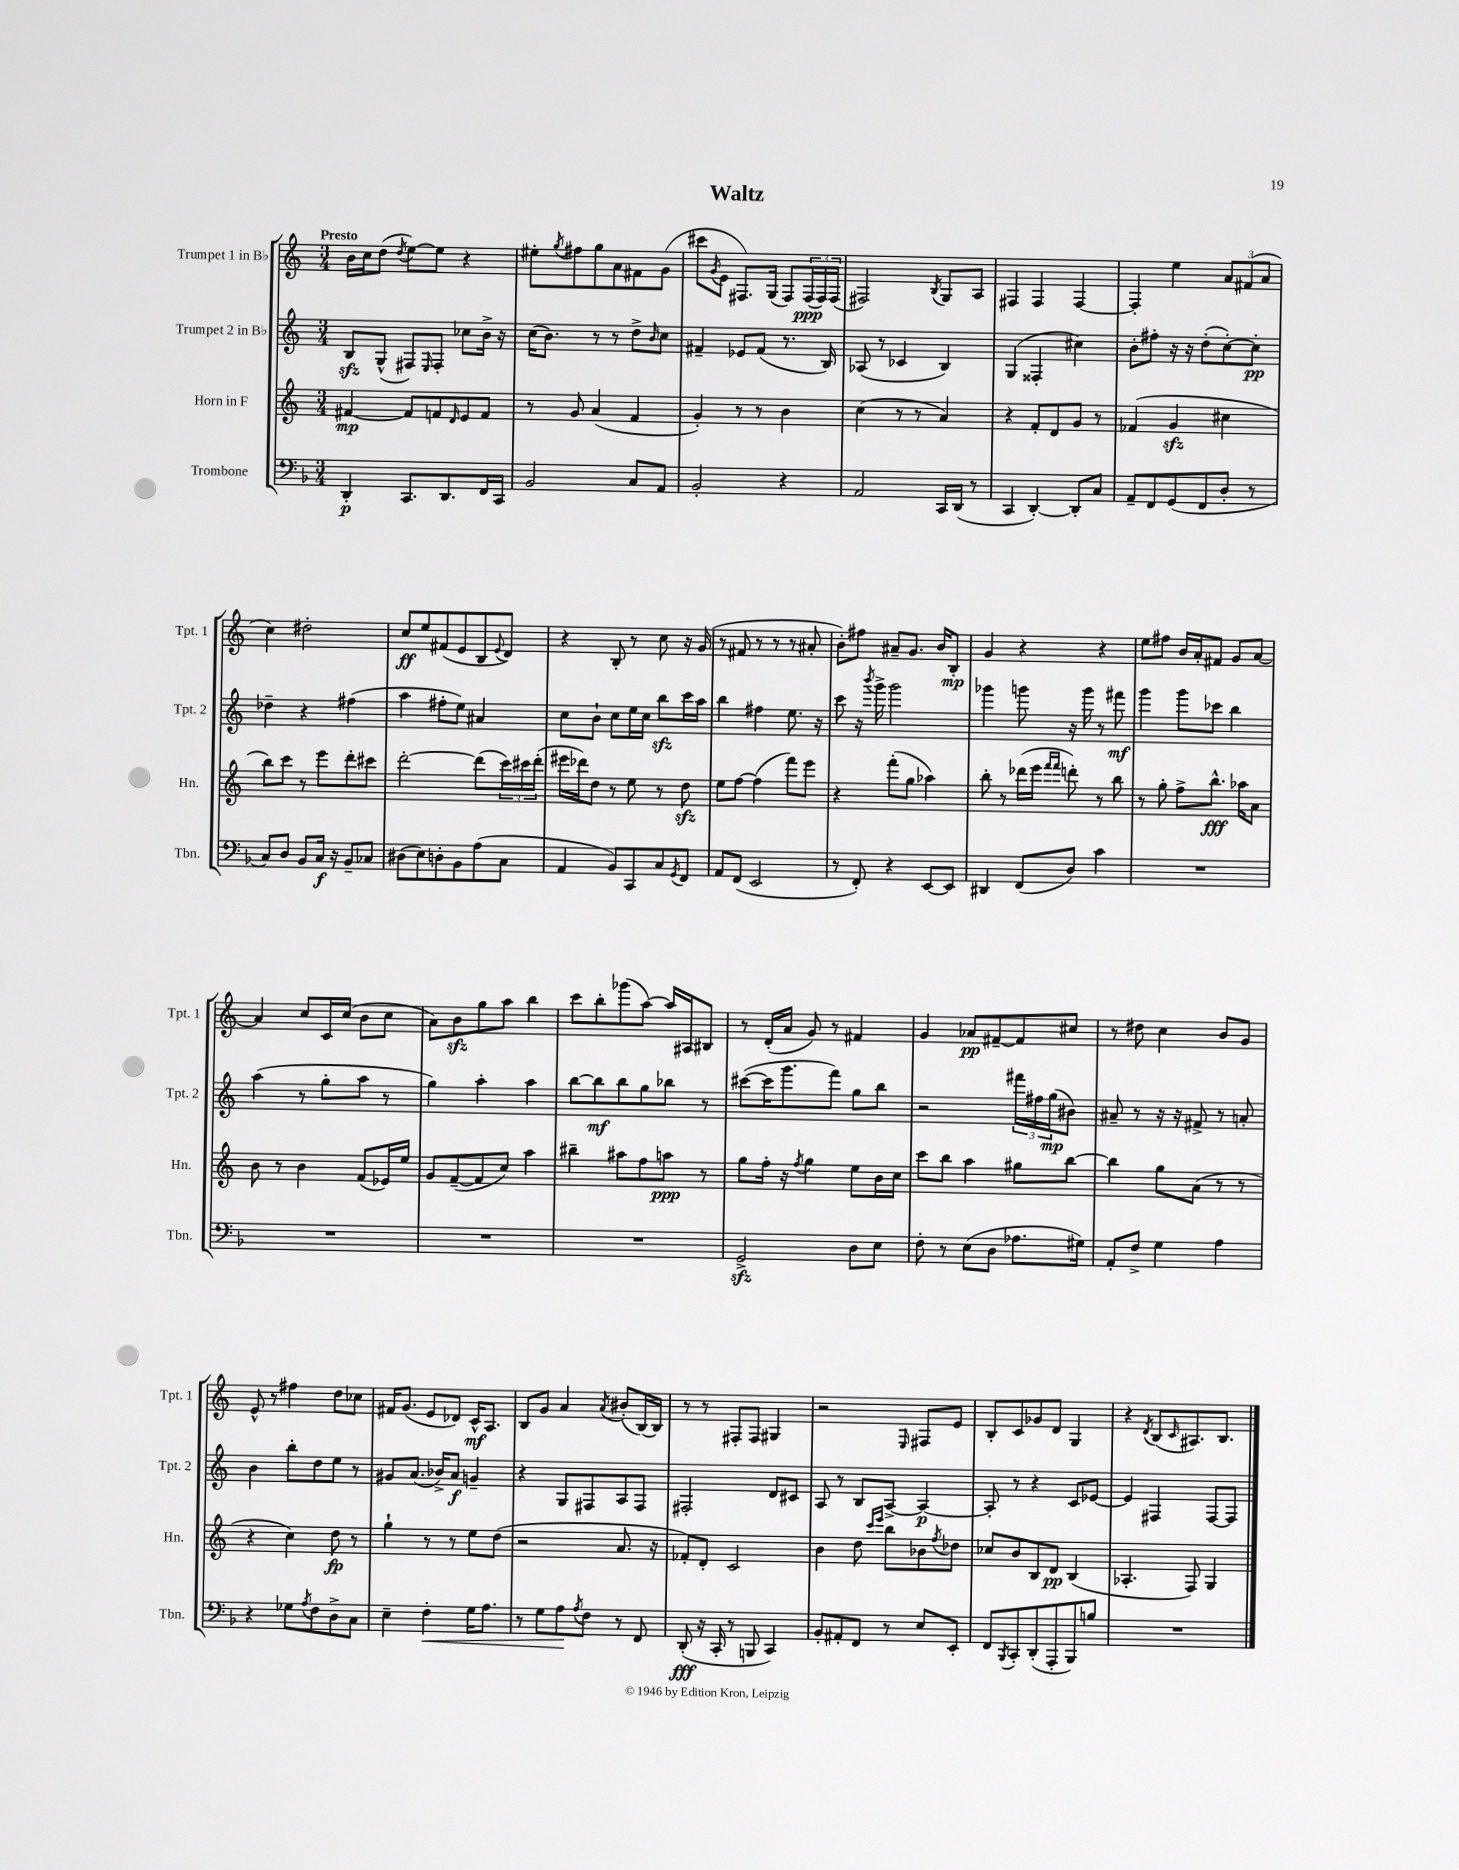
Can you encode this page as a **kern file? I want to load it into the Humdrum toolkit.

**kern	**kern	**kern	**kern
*staff4	*staff3	*staff2	*staff1
*clefF4	*clefG2	*clefG2	*clefG2
*k[b-]	*k[]	*k[]	*k[]
*M3/4	*M3/4	*M3/4	*M3/4
4DD'/	[4f#/	8B/L	16b\LL
.	.	.	16cc\J
.	.	(8G^^/J	(8dd\J
.	.	.	8qdd/
8.CC/L	8f#/]L	8F#/L)	[8ee\L)
.	.	16qqE/	.
.	8f/	8F#'/J	8ee\]J
8.DD/	.	.	.
.	16qqd/	.	.
.	8e/	8cc-\L	4r
16FF/L	8f/J	16b^\Jk	.
16CC/JJ	.	16r	.
=	=	=	=
2BB-/	8r	(16cc\LK	8ee#'\L
.	.	8.b\J)	.
.	.	.	8qgg/
.	8g/	.	8ff#\
.	(4a/	8r	8gg\
.	.	8r	8a\
8C/L	4f/	8dd^\L	8f#\
.	.	16qqb/	.
8AA/J	.	8cc\J	(8g\J
=	=	=	=
2BB-'/	4g'/)	4f#~/	8ccc#\L
.	.	.	8qg/
.	.	.	8e\J
.	8r	8e-/L	8.F#/L)
.	8r	(8f#/J	.
.	.	.	(16G/Jk
4r	4b\	8.r	8F#/L)
.	.	.	(24F#/L
.	.	.	24F#/)
.	.	16B/)	.
.	.	.	(24F#/JJ
=	=	=	=
2AA/	(4cc\	(8A-/	2F#/)
.	.	8r	.
.	8r	4c-/	.
.	8r	.	.
.	.	.	8qB/
16CC/LL	4a/)	4B/)	8G/L
(16DD/JJ	.	.	.
8r	.	.	8A/J
=	=	=	=
4CC/	4r	(4G/	4F#/
[4DD'/)	8f'/L	4F##'/	4F#/
.	8d/	.	.
8DD'/]L	8g/J	4cc#\)	[4F#/
8C/J	8r	.	.
=	=	=	=
8AA~/L	(4f-/	8b'\L	4F#'/]
8FF/	.	8ff#'\J	.
(8GG/	4g/	16r	4ee\
.	.	16r	.
8FF/	.	(8dd'\L	.
8D'/J	4cc#\	[8cc'\)	12a/L
.	.	.	(12f#/
8r	.	8cc'\]J	.
.	.	.	12a/J
=	=	=	=
8C/L)	8bb\L)	4dd-~\	4cc\)
8D/J	8ccc\J	.	.
8BB-/L	8r	4r	2dd#'\
16C/Jk	8eee\L	.	.
16r	.	.	.
8BB-~/L	8ddd'\	(4ff#\	.
8C-/J	8ccc#\J	.	.
=	=	=	=
(8D#\L	[2ddd'\	4aa\	8cc/L
8E\)	.	.	8ee/
8D'\	.	8ff#'\L	(8f#/
8BB-\	.	8ee\J)	8e/
(8A\	(8ddd\]L	4a#/	8B/
.	.	.	8qqe/
8C\J	24ccc\L)	.	8d/J)
.	24ccc#\	.	.
.	(24ddd'\JJ	.	.
=	=	=	=
4AA/	16eee#\LL	8cc\L	4r
.	16ddd-\J)	.	.
.	8dd\J	8b`\J	.
8BB-/L)	8r	8cc\L	8B'/
8CC/	8ee\	16ee\L	8r
.	.	16cc\JJ	.
8C/	8r	8bb\L	8cc\
8qGG/	.	.	.
8FF/J	8dd\	16ccc\L	16r
.	.	16aa\JJ	(16g/
=	=	=	=
8AA/L	8ee\L	4bb\	8r
(8FF/J	[8ff\J	.	8f#/
2EE/	(4ff\]	4ff#\	8r
.	.	.	8r
.	8fff\L)	8.ee\	8r
.	8eee\J	.	8a#'/
.	.	16r	.
=	=	=	=
8r	4r	8ccc\	8b'\L)
8FF'/)	.	16r	8ff#\J
.	.	8qbbb/	.
.	.	16ggg^\	.
4r	(8fff'\L	2ggg\	8a#~/L
.	8gg\J	.	8.g/J
[8EE/L	4aa-\)	.	.
.	.	.	16b/LK
8EE/]J	.	.	8B'/J
=	=	=	=
4DD#/	8bb'\	4ggg-\	4g/
.	8r	.	.
(8FF/L	(16ddd-\LL	8ggg\	4r
.	16eee\JJ	.	.
.	16qqfff/LL	.	.
.	16qqfff/JJ	.	.
8D/J)	8ddd'\)	16r	.
.	.	16ggg\	.
4c\	8r	8r	4r
.	8bb\	8fff#\	.
=	=	=	=
2.r	8r	4ggg\	8ee\L
.	8gg'\	.	8ff#\J
.	8ff^\L	8ggg\L	16b/LL
.	.	.	16a'/J
.	8.bb^^\J	8ccc-\J	8f#/J
.	.	4bb\	8g/L
.	16aa-\LK	.	.
.	8a\J	.	[8a/J
=	=	=	=
2.r	8b\	(4aa\	4a/]
.	8r	.	.
.	4b\	8r	8cc/L
.	.	8gg'\L	16c/L
.	.	.	(16cc/JJ
.	(8f/L	8aa\J	8b\L
.	16e-/L)	8r	8cc\J
.	16ee/JJ	.	.
=	=	=	=
2.r	8g/L	4gg\)	8a\L)
.	([8f~/	.	8b\
.	8f/]	4aa'\	8gg\
.	8cc/J)	.	8aa\J
.	4aa\	4aa\	4bb\
=	=	=	=
2.r	4bb#~\	[8bb\L	8ccc\L
.	.	8bb\]	8bb'\
.	8aa#\L	8bb\	(8ggg-\
.	8ff\	8gg\	[8aa\J)
.	8aa\J	8bb-\J	16aa/]LL
.	.	.	16A#/J
.	8r	8r	8B#/J
=	=	=	=
2GG^/	8gg\L	([8ccc#\L	8r
.	16ff'\Jk	16ccc#\]K	(16d'/LL
.	16r	8.ggg\	16a/JJ
.	8qff/	.	.
.	4gg\	.	8g/)
.	.	8fff\J)	8r
8D\L	8ee\L	8gg\L	4f#/
8E\J	16b\L	8bb\J	.
.	16cc\JJ	.	.
=	=	=	=
8F'\	8ccc\L	2r	4g/
8r	8bb\J	.	.
(8E\L	4aa\	.	8a-/L
8D\J	.	.	[8f#~/
8.A-\L	8gg#\L	24fff#\LL	8f#/]
.	.	24ff#\	.
.	.	(24gg\J	.
.	[8bb\J	8b#\J)	8cc#/J
16G#\Jk)	.	.	.
=	=	=	=
8AA'/L	4bb\]	8a#~/	8r
8F^/J	.	8r	8dd#\
4G\	8gg\L	16r	4cc\
.	.	16r	.
.	(8a\J	8f#^/	.
4A\	8r	8r	8b/L
.	8r	8a'/	8g/J
=	=	=	=
4r	4r	4b\	8e^^/
.	.	.	8r
8G-\L	4cc\)	8bb'\L	4ff#\
8qA/	.	.	.
8F\	.	8dd\	.
8D^\	8dd\	8ee\J	8dd\L
8C\J	8r	8r	8cc-\J
=	=	=	=
4E~\	4gg`\	8g#/L	16f#/LK
.	.	.	(8.g/J
.	.	(8.a/J	.
4F'\	8r	.	8e/L
.	.	16b-^/LK)	.
.	8r	8a/J	8d-/J)
16G\LK	8ee\L	4g~/	16c^^/LK
8.A\J	.	.	8.A/J
.	(8dd\J	.	.
=	=	=	=
8r	2r	4r	8B/L
8G\L	.	.	8g/J
8A\	.	8G/L	4a/
8qA/	.	.	.
8F\J	.	8F#/	.
.	.	.	8qa/
8r	8.a/	8A/	(8b#'/L
8FF/	.	8F#/J	[16B/L)
.	16r	.	16B/]JJ
=	=	=	=
(8DD'/	8f-'/L)	2F#'/	8r
16r	8d'/J	.	8r
16CC'/	.	.	.
8r	2c/	.	8F#'/L
8BBB/	.	.	8F#/J
4CC/)	.	8d/L	4G#/
.	.	8c#/J	.
=	=	=	=
8BB-'/L	4b\	8A/	2r
8AA#'/	.	8r	.
8FF/J	8dd\	8B/L	.
.	16qqccc/LL	.	.
.	16qqeee/JJ	.	.
8r	8bb\L	[8A^/J	.
.	.	.	16qqE/
8E/L	8b-\	4A/_	8F#/L
.	8qff/	.	.
8EE'/J	8dd-\J	.	8e/J
=	=	=	=
8FF/L	8cc-/L	8A'/]	8B'/L
8qBBB-/	.	.	.
8CC'/	8b/	8r	8c/
(8DD'/	8B/	4r	8g-/
8AAA'/	8d/J	.	8d/J
8BBB-/)	(4B/	8c/L	4G/
8B/J	.	[8e-/J	.
=	=	=	=
2.r	4.A-'/	4e-/]	4r
.	.	.	8qd/
.	.	4F#/	(8B/L
.	.	.	16qqc/
.	8F/)	.	8.A#/)
.	4G/	[8F#/L	.
.	.	.	8.B/J
.	.	8F#/]J	.
==	==	==	==
*-	*-	*-	*-
